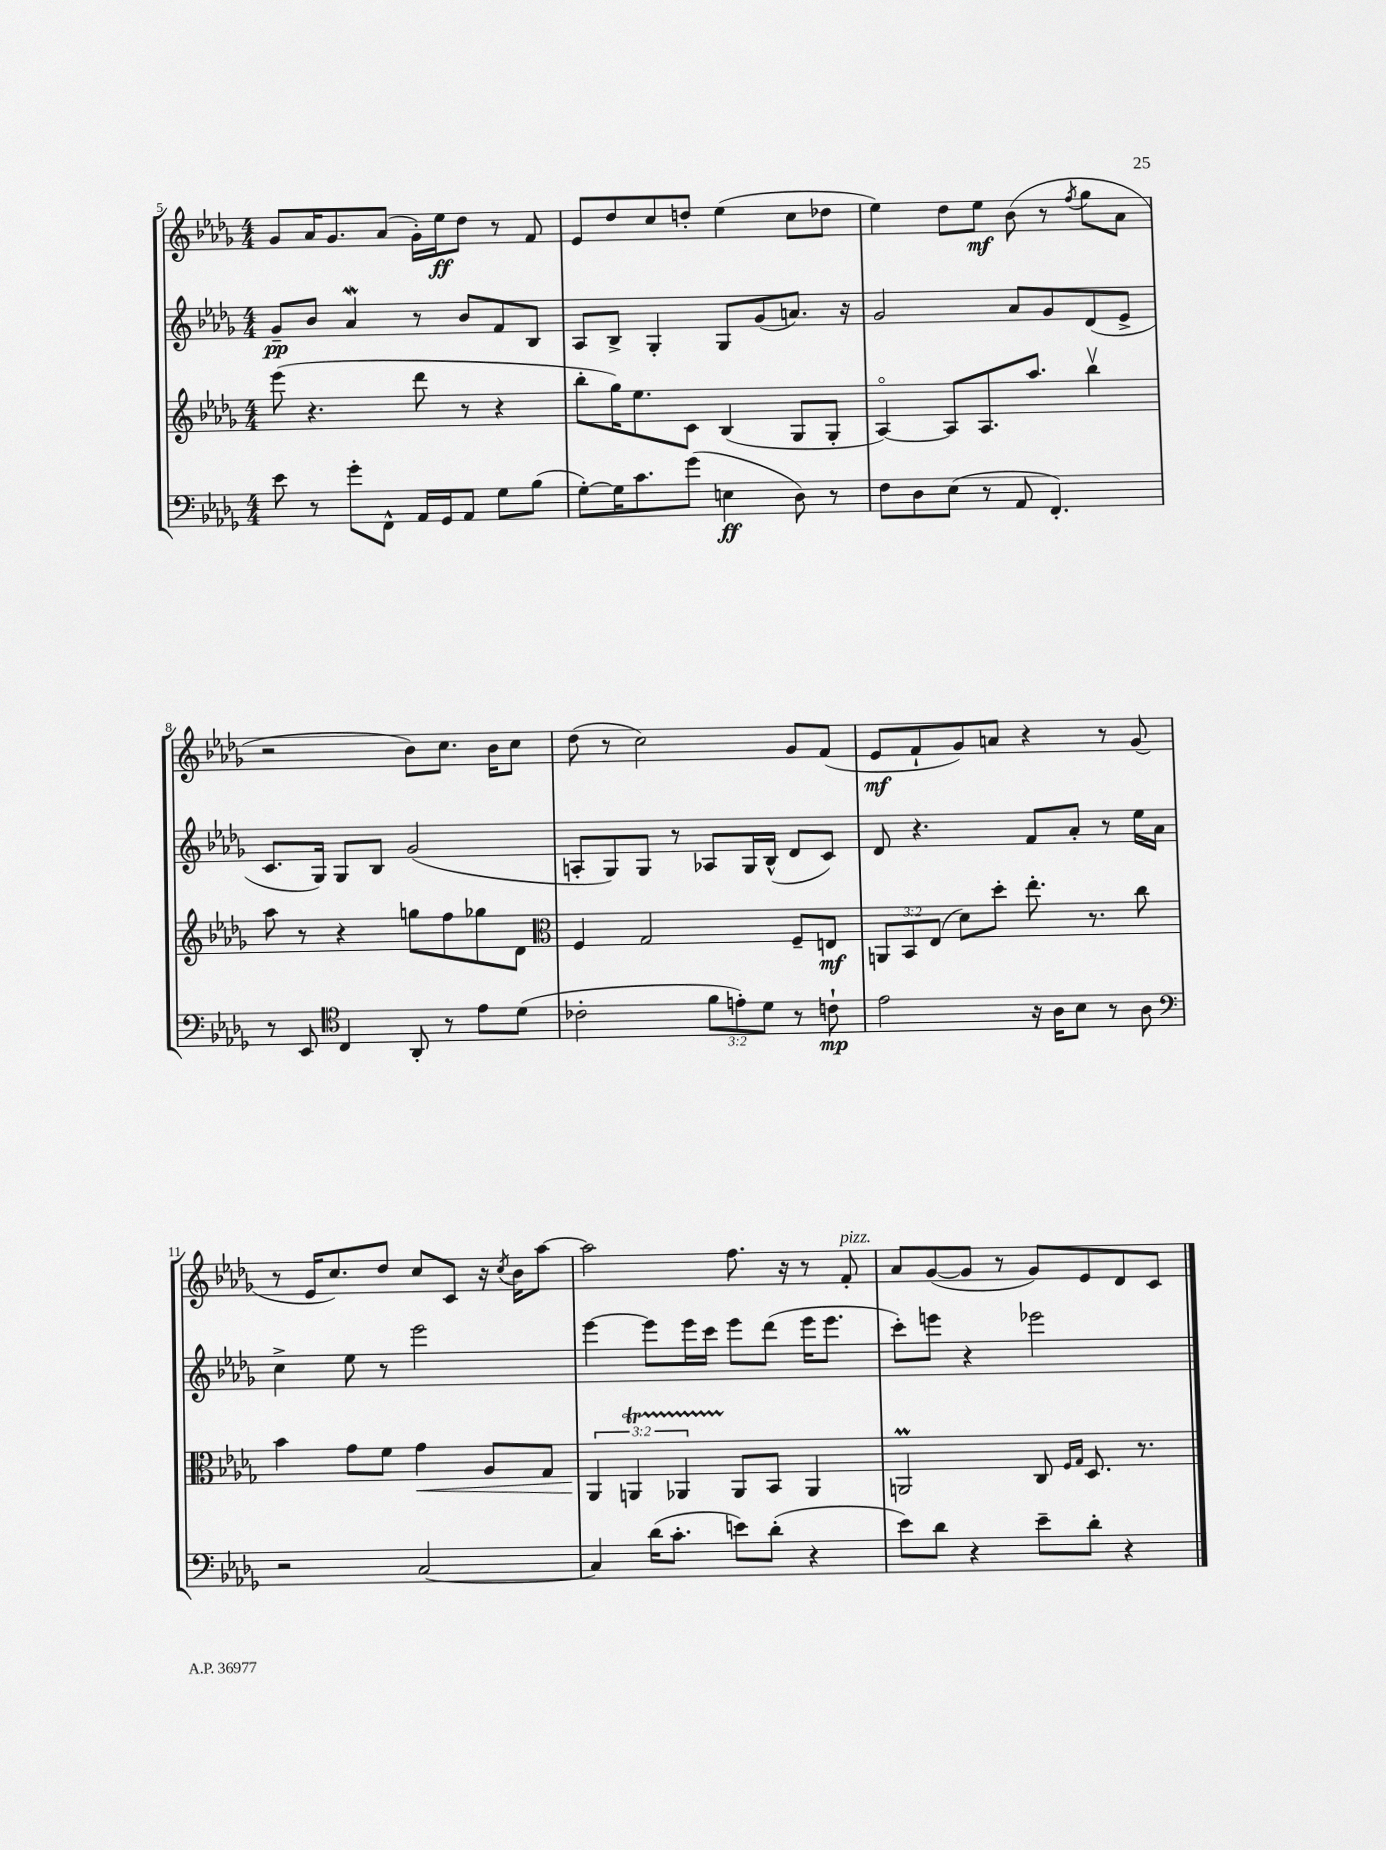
<<
\new StaffGroup <<
\new Staff = "s0" {
    \clef treble \key des \major \numericTimeSignature \time 4/4
    ges'8 aes'16 ges'8. aes'8( ges'16-.) ees''16\ff des''8 r8 f'8 |
    ees'8 des''8 c''8 d''8-. ees''4( c''8 des''8 |
    ees''4) des''8 ees''8\mf bes'8( r8 \acciaccatura { f''8 } ges''8 aes'8 |
    r2 bes'8) c''8. bes'16 c''8 |
    des''8( r8 c''2) ges'8 f'8( |
    ees'8\mf f'8-! ges'8) a'8 r4 r8 ges'8( |
    r8 ees'16 c''8.) des''8 c''8 c'8 r16 \acciaccatura { c''8 } bes'16 aes''8~ |
    aes''2 f''8. r16 r8 f'8-.^\markup { \italic "pizz." } |
    aes'8 ges'8~( ges'8 r8 ges'8) ees'8 des'8 c'8 \bar "|." |
}
\new Staff = "s1" {
    \clef treble \key des \major \numericTimeSignature \time 4/4
    ges'8--\pp bes'8 aes'4\mordent r8 bes'8 f'8 bes8 |
    aes8 bes8-> ges4-. ges8 ges'8( a'8.) r16 |
    ges'2 aes'8 ges'8 des'8( ees'8-> |
    c'8. ges16) ges8 bes8 ges'2( |
    a8-. ges8) ges8 r8 aes8 ges16 bes16-^( des'8 c'8) |
    des'8 r4. f'8 aes'8-. r8 ees''16 aes'16 |
    c''4-> ees''8 r8 ees'''2 |
    ees'''4~ ees'''8 ees'''16 c'''16 ees'''8 des'''8( ees'''16 ees'''8. |
    c'''8-.) e'''8 r4 ees'''2 \bar "|." |
}
\new Staff = "s2" {
    \clef treble \key des \major \numericTimeSignature \time 4/4 \override Staff.TupletNumber.text = #tuplet-number::calc-fraction-text
    ees'''8( r4. des'''8 r8 r4 |
    bes''8-. ges''16) ees''8. c'8 bes4( ges8 ges8-. |
    aes4~\flageolet) aes8 aes8. aes''8. bes''4\upbow |
    aes''8 r8 r4 g''8 f''8 ges''8 des'8 |
    \clef alto f4 ges2 f8-- e8\mf |
    \tuplet 3/2 { a,8 bes,8 ees8( } des'8) des''8-. ees''8.-. r8. c''8 |
    bes'4 ges'8 f'8 ges'4\< aes8 ges8 |
    \tuplet 3/2 { aes,4\! a,4\startTrillSpan aes,4 } aes,8\stopTrillSpan bes,8 aes,4 |
    a,2\prall c8 \grace { f16 ges16 } des8. r8. \bar "|." |
}
\new Staff = "s3" {
    \clef bass \key des \major \numericTimeSignature \time 4/4 \override Staff.TupletNumber.text = #tuplet-number::calc-fraction-text
    ees'8 r8 ges'8-. f,8-^ aes,16 ges,16 aes,8 ges8 bes8( |
    ges8~-.) ges16 c'8. ges'8( e4\ff des8) r8 |
    f8 des8 ees8( r8 aes,8 f,4.-.) |
    r8 ees,8 \clef tenor c4 aes,8-. r8 ees'8 des'8( |
    ces'2-. \tuplet 3/2 { f'8 e'8-.) des'8 } r8 c'8-!\mp |
    ees'2 r16 aes16 bes8 r8 aes8 |
    \clef bass r2 c2~ |
    c4 des'16( c'8.-. e'8) des'8-.( r4 |
    ees'8) des'8 r4 ees'8-- des'8-. r4 \bar "|." |
}
>>
>>
\layout { \context { \Score currentBarNumber = #5 } }
